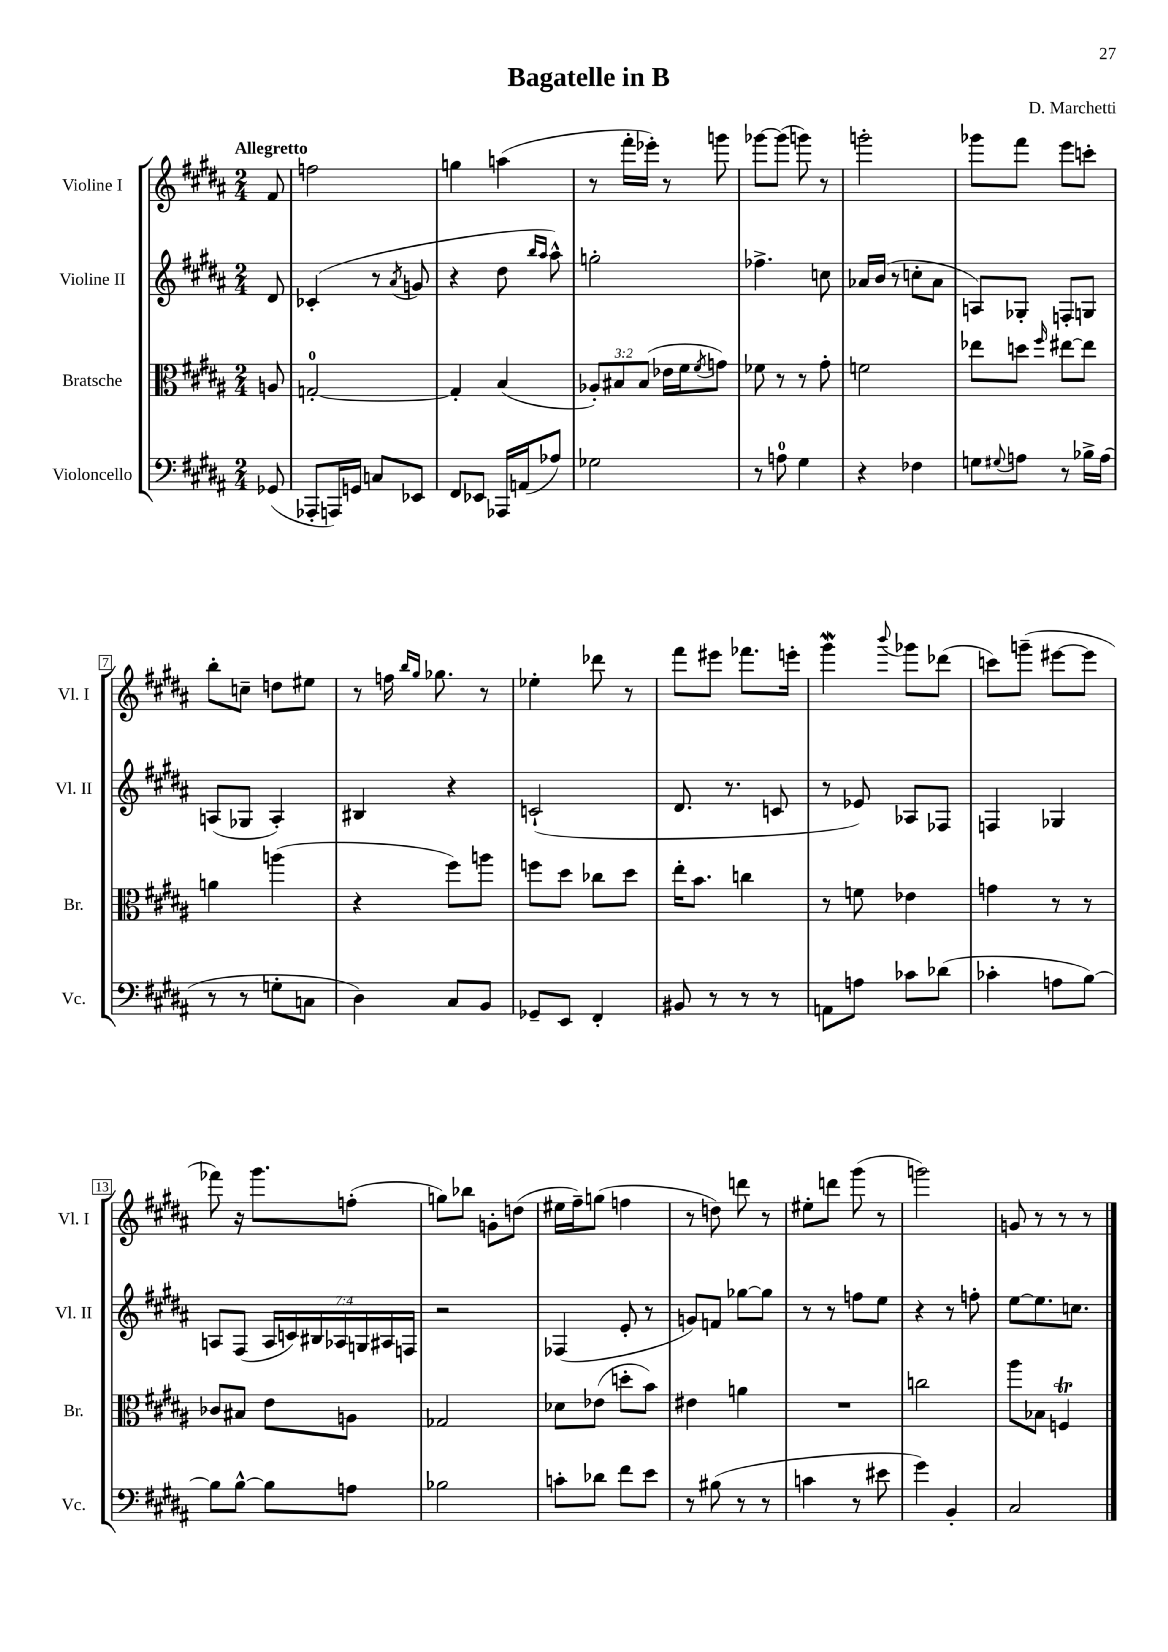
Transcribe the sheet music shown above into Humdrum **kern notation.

**kern	**kern	**kern	**kern
*staff4	*staff3	*staff2	*staff1
*clefF4	*clefC3	*clefG2	*clefG2
*k[f#c#g#d#a#]	*k[f#c#g#d#a#]	*k[f#c#g#d#a#]	*k[f#c#g#d#a#]
*M2/4	*M2/4	*M2/4	*M2/4
(8GG-	8A	8d#	8f#
=	=	=	=
8AAA-'	[2G'	(4c-'	2ff
16AAA)	.	.	.
16GG	.	.	.
8C	.	8r	.
.	.	8qa#	.
8EE-	.	8g	.
=	=	=	=
8FF#	4G']	4r	4gg
8EE-	.	.	.
16AAA-	(4B	8dd#	(4aa
(16AA	.	.	.
.	.	16qqbb	.
.	.	16qqaa#	.
8A-)	.	8aa#^^)	.
=	=	=	=
2G-	12A-')	2gg'	8r
.	12B#	.	.
.	.	.	16fff#'
.	(12B#	.	.
.	.	.	16eee-')
.	16e-	.	8r
.	16f#	.	.
.	8qf#	.	.
.	8g)	.	8ggg
=	=	=	=
8r	8f-	4.ff-^	[8ggg-
8A	8r	.	(8ggg-]
4G#	8r	.	8ggg)
.	8g#'	8cc	8r
=	=	=	=
4r	2f	16a-	2ggg'
.	.	(16b	.
.	.	8r	.
4F-	.	8cc'	.
.	.	8a-	.
=	=	=	=
8G	8ee-	8A)	8ggg-
8qqG#	.	.	.
8A	8dd	8G-'	8fff#
.	16qqff#	.	.
8r	[8ee#	8F'	8eee
16B-^	8ee#]	8G	8ccc'
(16A	.	.	.
=	=	=	=
8r	4a	(8A	8bb'
8r	.	8G-	8cc~
8G'	(4aa	4A')	8dd
8C	.	.	8ee#
=	=	=	=
4D#)	4r	4B#	8r
.	.	.	16ff
.	.	.	16qqbb
.	.	.	16qqgg#
.	.	.	8.gg-
8C#	8ff#)	4r	.
8BB	8aa	.	8r
=	=	=	=
8GG-~	8ff	(2c`	4ee-'
8EE	8dd#	.	.
4FF#'	8cc-	.	8ddd-
.	8dd#	.	8r
=	=	=	=
8BB#	16ee'	8.d#	8fff#
.	8.b	.	.
8r	.	.	8eee#
.	.	8.r	.
8r	4cc	.	8.fff-
8r	.	8c	.
.	.	.	16eee'
=	=	=	=
8AA	8r	8r	4ggg#
8A	8f	8e-)	.
.	.	.	8qqbbb
8c-	4e-	8A-	8ggg-
(8d-	.	8F-	(8ddd-
=	=	=	=
4c-'	4g	4F	8ccc)
.	.	.	(8ggg~
8A	8r	4G-	[8eee#
[8B)	8r	.	8eee#]
=	=	=	=
8B]	8c-	8A	8fff-)
[8B^^	8B#	(8F#	16r
.	.	.	8.ggg#
8B]	8e	28A	.
.	.	28c)	.
.	.	28B#	.
.	.	28A-	.
8A	8A	.	(8ff'
.	.	28G	.
.	.	28A#	.
.	.	28F	.
=	=	=	=
2B-	2G-	2r	8gg)
.	.	.	8bb-
.	.	.	8g'
.	.	.	(8dd
=	=	=	=
8c'	8d-	(4F-	16ee#
.	.	.	16ff#~)
8d-	(8e-	.	(8gg
8f#	8dd'	8e'	4ff
8e	8b)	8r	.
=	=	=	=
8r	4e#	8g)	8r
(8B#	.	8f	8dd)
8r	4a	[8gg-	8ddd
8r	.	8gg-]	8r
=	=	=	=
4c	2r	8r	8ee#'
.	.	8r	8ddd
8r	.	8ff	(8ggg#
8e#	.	8ee	8r
=	=	=	=
4g#)	2cc	4r	2ggg)
4BB'	.	8r	.
.	.	8ff'	.
=	=	=	=
2C#	8aa#	[8ee	8g
.	8B-	8.ee]	8r
.	4F	.	8r
.	.	8.cc	.
.	.	.	8r
==	==	==	==
*-	*-	*-	*-
